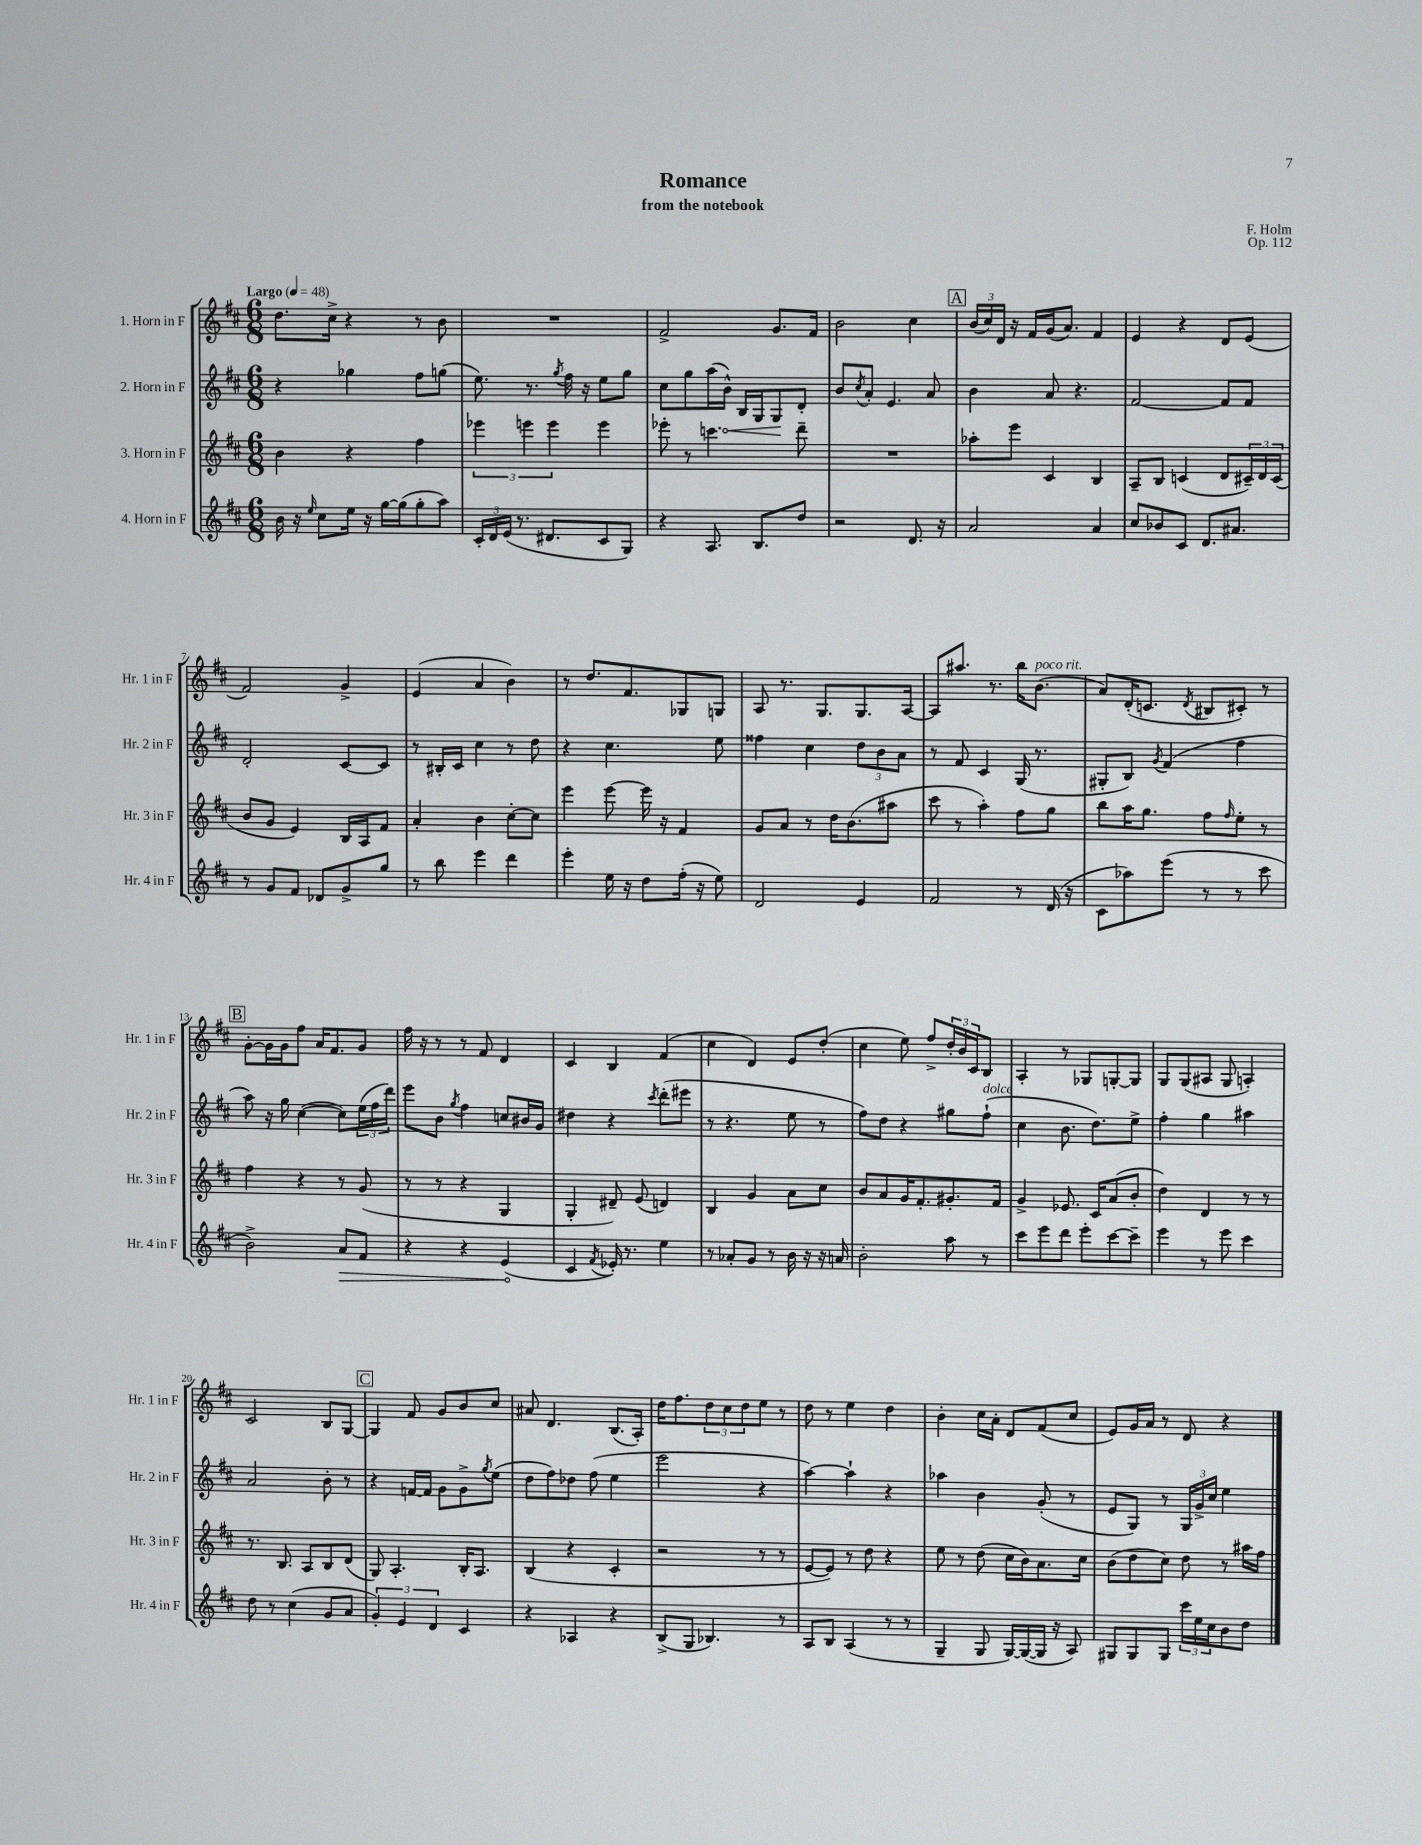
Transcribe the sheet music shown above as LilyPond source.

\header { title = "Romance" composer = "F. Holm" subtitle = "from the notebook" opus = "Op. 112" }
<<
\new StaffGroup <<
\new Staff = "s0" \with { instrumentName = "1. Horn in F" shortInstrumentName = "Hr. 1 in F" } {
    \clef treble \key d \major \numericTimeSignature \time 6/8 \tempo "Largo" 4 = 48
    d''8. cis''16-> r4 r8 b'8 |
    R2. |
    fis'2-> g'8. fis'16 |
    b'2 cis''4 |
    \mark \markup { \box "A" } \tuplet 3/2 { b'16( cis''16) d'16 } r16 fis'16 g'16( a'8.) fis'4 |
    e'4 r4 d'8 e'8( |
    fis'2) g'4-> |
    e'4( a'4 b'4) |
    r8 d''8. fis'8. ges8 g8 |
    a8 r8. g8. g8. a16~ |
    a8 ais''8. r8. b''16 b'8.^\markup { \italic "poco rit." }( |
    a'8) d'16-.( c'8. \acciaccatura { d'8 } bis8 cis'8-.) r8 |
    \mark \markup { \box "B" } g'8~-. g'16 g'16 fis''8 a'16 fis'8. g'8 |
    fis''16 r16 r8 r8 fis'8 d'4 |
    cis'4 b4 fis'4( |
    cis''4 d'4) e'8 d''8-.( |
    cis''4 e''8) fis''8-> \tuplet 3/2 { d''16-. b'16 cis'16 } b8 |
    a4-. r8 ges8 g8~-. g8 |
    g8 g8( ais8 g8 a4-.) |
    cis'2 b8 g8~ |
    \mark \markup { \box "C" } g4 fis'8 g'8 b'8 cis''8 |
    ais'8 d'4. b8.( a16-.) |
    d''16 fis''8. \tuplet 3/2 { d''8 cis''8 d''8 } e''8 r8 |
    d''8 r8 e''4 d''4 |
    b'4-. cis''16 a'16-. d'8 fis'8( cis''8 |
    e'8) g'16 a'16 r8 d'8 r4 \bar "|." |
}
\new Staff = "s1" \with { instrumentName = "2. Horn in F" shortInstrumentName = "Hr. 2 in F" } {
    \clef treble \key d \major \numericTimeSignature \time 6/8
    r4 ges''4 fis''8 g''8( |
    e''8.) r8. \acciaccatura { g''8 } fis''16 r16 e''8 g''8 |
    cis''8 g''8 a''16( \once \override Hairpin.circled-tip = ##t b'16-^\<) b16 g16 g8\! d'8-. |
    b'8 \acciaccatura { cis''8 } a'8-. e'4. a'8 |
    \mark \markup { \box "A" } b'4 a'8 r4. |
    fis'2~ fis'8 fis'8 |
    d'2-. cis'8~ cis'8 |
    r8 bis16-. cis'16 cis''4 r8 d''8 |
    r4 cis''4. e''8 |
    fisis''4 cis''4 \tuplet 3/2 { d''8 b'8 a'8 } |
    r8 fis'8 cis'4 g16( r8. |
    gis8-. b8) \acciaccatura { g'8 } fis'4( fis''4 |
    \mark \markup { \box "B" } a''8) r16 g''16 cis''4~( cis''8) \tuplet 3/2 { e''16( fis''16 d'''16) } |
    e'''8 b'8 \acciaccatura { g''8 } fis''4 c''8 bis'16 g'16 |
    dis''4 r4 \acciaccatura { cis'''8 } d'''8-.( eis'''8 |
    r8 r4. e''8 r8 |
    fis''8) d''8 r4 gis''8 fis''8-!^\markup { \italic "dolce" }( |
    cis''4 b'8. d''8.) e''8-> |
    fis''4-. g''4 ais''4 |
    a'2 b'8-. r8 |
    \mark \markup { \box "C" } r4 f'16~ f'16 g'8 g'8-> \acciaccatura { g''8 } e''8( |
    d''8 fis''8) des''8 fis''8( e''4 |
    e'''2 r4 |
    a''4~) a''4-! r4 |
    aes''4 b'4 g'8-.( r8 |
    e'8 g8) r8 \tuplet 3/2 { g16 g'16-> cis''16 } e''4 \bar "|." |
}
\new Staff = "s2" \with { instrumentName = "3. Horn in F" shortInstrumentName = "Hr. 3 in F" } {
    \clef treble \key d \major \numericTimeSignature \time 6/8
    b'4 r4 fis''4 |
    \tuplet 3/2 { ees'''4 e'''4 e'''4 } e'''4 |
    ees'''8-. r8 c'''4. d'''8-- |
    R2. |
    \mark \markup { \box "A" } aes''8-. e'''8 cis'4 b4 |
    a8-- b8 c'4( d'8 \tuplet 3/2 { cis'16--) d'16 cis'16( } |
    b'8 g'8 e'4) b16 a16 fis'8 |
    a'4-. b'4 cis''8~-. cis''8 |
    e'''4 e'''8~ e'''16 r16 fis'4 |
    g'8 a'8 r8 d''16 b'8.( ais''8 |
    cis'''8 r8 a''4-.) fis''8 g''8 |
    b''8 a''16 g''8. fis''8 \grace { fis''16 } e''8-. r8 |
    \mark \markup { \box "B" } fis''4 r4 r8 g'8( |
    r8 r8 r4 g4 |
    g4-. dis'8--) e'8( d'4) |
    b4 g'4 a'8 cis''8 |
    b'8 a'8 g'16 fis'8.-. gis'8.-. fis'16 |
    g'4-> ees'8. cis'16 a'8( b'8-. |
    d''4) d'4 r8 r8 |
    r8. b8. a8 b8 d'8( |
    \mark \markup { \box "C" } g8) a4.-. b16-. a8. |
    b4( r4 cis'4-. |
    r2 r8 r8 |
    e'8~ e'8) r8 d''8 r4 |
    e''8 r8 d''8( cis''16 b'16) a'8. cis''16 |
    b'8( d''8 cis''8) d''8 r8 ais''16 fis''16 \bar "|." |
}
\new Staff = "s3" \with { instrumentName = "4. Horn in F" shortInstrumentName = "Hr. 4 in F" } {
    \clef treble \key d \major \numericTimeSignature \time 6/8
    b'16 r16 \grace { e''16 } cis''8 e''16 r16 g''16~ g''16( g''8-. a''8) |
    \tuplet 3/2 { cis'16-. d'16 e'16( } r8. dis'8. cis'8 g8) |
    r4 a8. b8. d''8 |
    r2 d'8. r16 |
    \mark \markup { \box "A" } a'2 a'4 |
    cis''8 bes'8 cis'8 d'8. ais'8. |
    r8 g'8 fis'8 des'8 g'8-> g''8 |
    r8 b''8 e'''4 d'''4 |
    e'''4-. e''16 r16 d''8 fis''16-.( r16 e''8) |
    d'2 e'4 |
    fis'2 r8 d'16( r16 |
    cis'8 aes''8) e'''8( r8 r8 cis'''8 |
    \mark \markup { \box "B" } b'2->) \once \override Hairpin.circled-tip = ##t a'8\> fis'8 |
    r4 r4 e'4\!( |
    cis'4 \acciaccatura { fis'8 } ees'16-.) r8. e''4 |
    r8 aes'8-. g'8 r8 b'16 r16 r16 a'16 |
    b'2-. a''8 r8 |
    cis'''8 e'''8 d'''8 e'''8-. cis'''8~ cis'''8-- |
    e'''4 r8 e'''8 cis'''4 |
    d''8 r8 cis''4( g'8 a'8 |
    \mark \markup { \box "C" } \tuplet 3/2 { g'4-.) e'4 d'4 } cis'4 |
    r4 aes4 r4 |
    b8->( g8 bes4.) r8 |
    a8 b8 a4( r8 r8 |
    g4-- g8 g16~) g16~( g16 r16 a8) |
    gis8 gis8 gis8 \tuplet 3/2 { cis'''16 e''16 cis''16 } b'8 d''8 \bar "|." |
}
>>
>>
